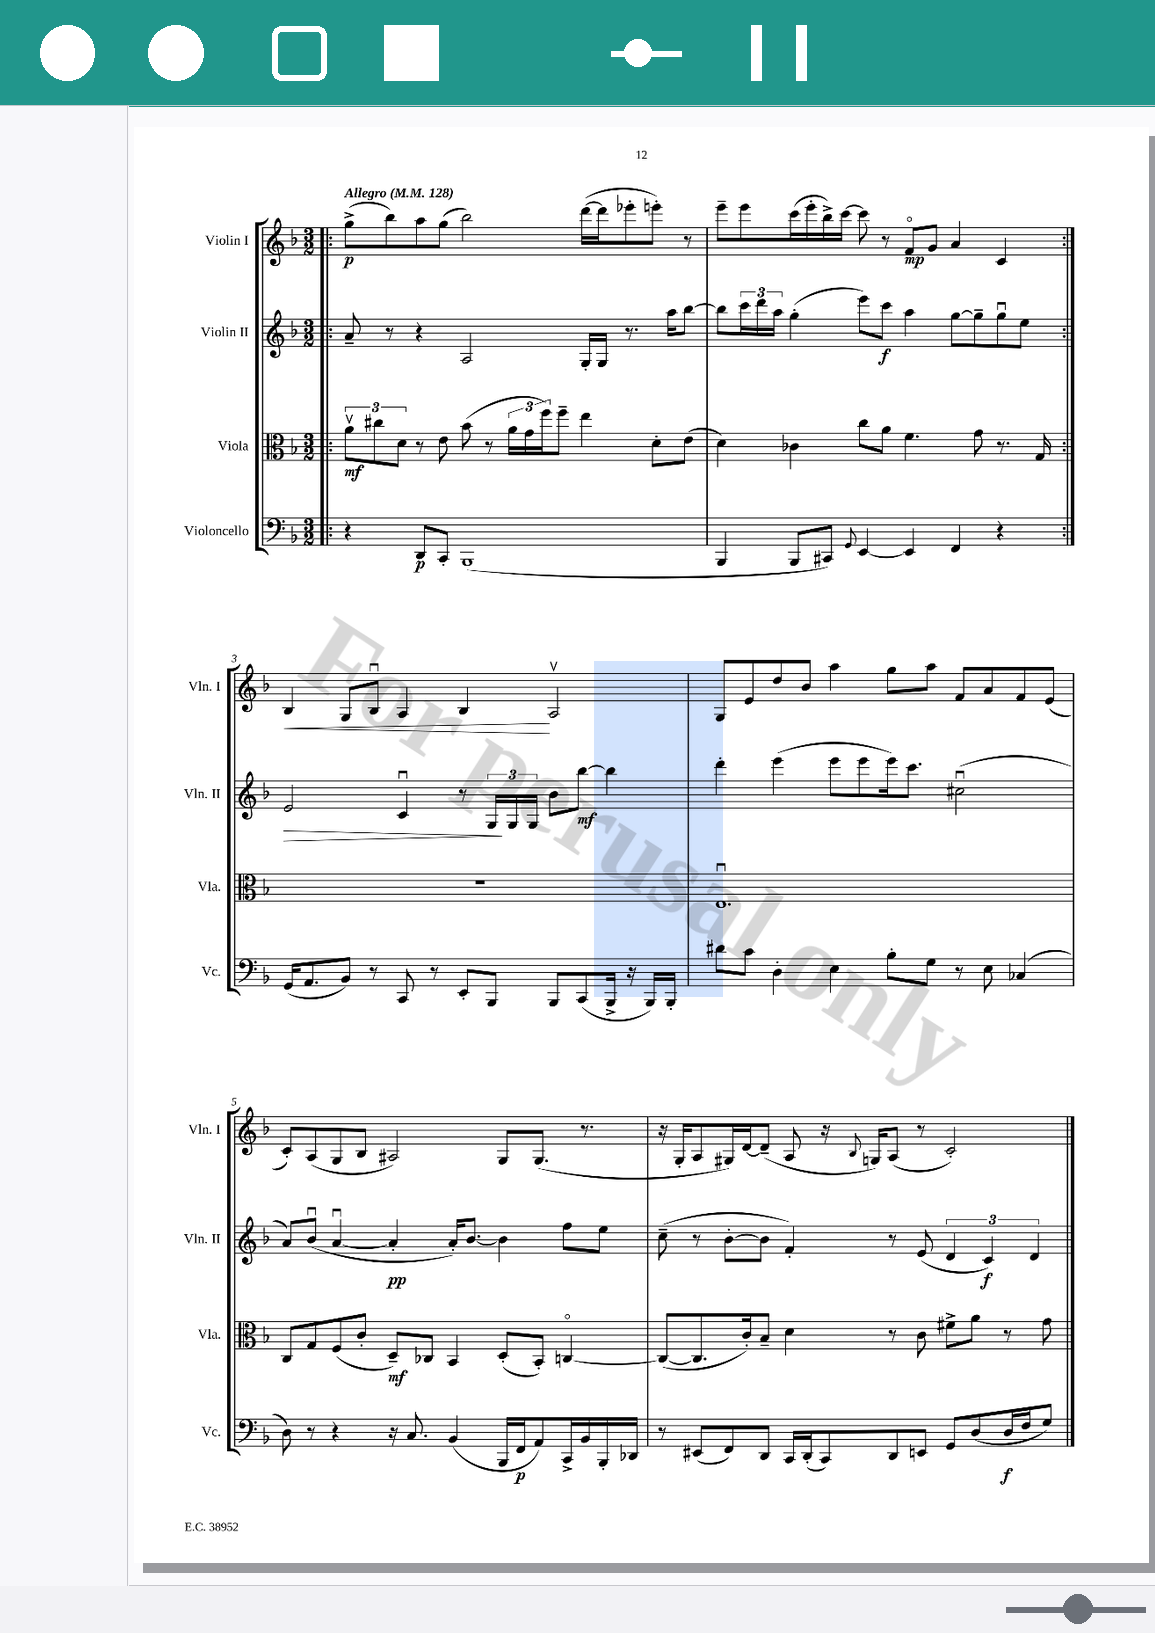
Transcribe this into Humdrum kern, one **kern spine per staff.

**kern	**dynam	**kern	**dynam	**kern	**dynam	**kern	**dynam
*part4	*part4	*part3	*part3	*part2	*part2	*part1	*part1
*staff4	*staff4	*staff3	*staff3	*staff2	*staff2	*staff1	*staff1
*I"Violoncello	*	*I"Viola	*	*I"Violin II	*	*I"Violin I	*
*I'Vc.	*	*I'Vla.	*	*I'Vln. II	*	*I'Vln. I	*
*clefF4	*	*clefC3	*	*clefG2	*	*clefG2	*
*k[b-]	*	*k[b-]	*	*k[b-]	*	*k[b-]	*
*M3/2	*	*M3/2	*	*M3/2	*	*M3/2	*
*MM128	*	*MM128	*	*MM128	*	*MM128	*
=1!|:	=1!|:	=1!|:	=1!|:	=1!|:	=1!|:	=1!|:	=1!|:
!	!	!	!	!	!	!LO:TX:a:B:t=Allegro	!
4r	.	12av\L	mf	8a~/	.	(8gg^\L	p
.	.	12cc#X\	.	.	.	.	.
.	.	.	.	8r	.	8bb-\)	.
.	.	12d\J	.	.	.	.	.
8DD/L	p	8r	.	4r	.	8aa\	.
8CC'/J	.	8e\	.	.	.	(8gg\J	.
(1BBB-	.	(8b-\	.	2A/	.	2bb-\)	.
.	.	8r	.	.	.	.	.
.	.	24a\LL	.	.	.	.	.
.	.	24g\	.	.	.	.	.
.	.	24ff\J)	.	.	.	.	.
.	.	8ff~\J	.	.	.	.	.
.	.	4ee\	.	16G'/LL	.	([16ddd\LL	.
.	.	.	.	16G/JJ	.	16ddd\J]	.
.	.	.	.	8.r	.	8eee-X'\	.
.	.	8d'\L	.	.	.	8eeen'\J)	.
.	.	.	.	16aa\KL	.	.	.
.	.	(8e\J	.	[8bb-\J	.	8r	.
=2	=2	=2	=2	=2	=2	=2	=2
4BBB-/	.	4d\)	.	8bb-\L]	.	8eee~\L	.
.	.	.	.	24ccc\L	.	8eee\	.
.	.	.	.	24ddd\	.	.	.
.	.	.	.	24aa\JJ	.	.	.
8BBB-/L	.	4c-X\	.	(4gg'\	.	(16ccc\L	.
.	.	.	.	.	.	16eee'\	.
8CC#X/J)	.	.	.	.	.	16bb-^\)	.
.	.	.	.	.	.	[16ccc\JJ	.
8qqGG/	.	.	.	.	.	.	.
[4EE/	.	8cc\L	.	8eee\L)	.	8ccc\]	.
.	.	8a\J	.	8ccc\J	f	8r	.
4EE/]	.	4.f\	.	4aa\	.	8f/L	mp
.	.	.	.	.	.	8g/J	.
4FF/	.	.	.	[8gg\L	.	4a/	.
.	.	8g\	.	8gg~\]	.	.	.
4r	.	8.r	.	8ggu\	.	4c/	.
.	.	.	.	8ee\J	.	.	.
.	.	16G/	.	.	.	.	.
!!LO:LB:g=z
=3:|!	=3:|!	=3:|!	=3:|!	=3:|!	=3:|!	=3:|!	=3:|!
!	!	!	!	!	!LO:HP:b	!	!LO:HP:b
(16GG/KL	.	1.r	.	2e/	>	4B-/	<
8.AA/	.	.	.	.	.	.	.
8BB-/J)	.	.	.	.	.	8G/L	.
8r	.	.	.	.	.	8B-u/J	.
8CC/	.	.	.	4cu/	.	4A/	.
8r	.	.	.	.	.	.	.
8EE'/L	.	.	.	8r	.	4B-/	.
8BBB-/J	.	.	.	24G/LL	.	.	.
.	.	.	.	24G/	]	.	.
.	.	.	.	24G/JJ	.	.	.
8BBB-/L	.	.	.	8b-\L	.	2Av/	[
(8CC/	.	.	.	[8bb-\J	mf	.	.
16BBB-^/Jk	.	.	.	4bb-\]	.	.	.
16r	.	.	.	.	.	.	.
16BBB-/LL)	.	.	.	.	.	.	.
16BBB-'/JJ	.	.	.	.	.	.	.
=4	=4	=4	=4	=4	=4	=4	=4
8d#X\L	.	1.Eu	.	4ddd'\	.	8G/L	.
8c\J	.	.	.	.	.	8e/	.
4D'\	.	.	.	(4eee\	.	8dd/	.
.	.	.	.	.	.	8b-/J	.
4E\	.	.	.	8eee\L	.	4aa\	.
.	.	.	.	8eee\	.	.	.
8B-'\L	.	.	.	16eee\k)	.	8gg\L	.
.	.	.	.	8.ccc\J	.	.	.
8G\J	.	.	.	.	.	8aa\J	.
8r	.	.	.	(2cc#Xu\	.	8f/L	.
8E\	.	.	.	.	.	8a/	.
(4C-X/	.	.	.	.	.	8f/	.
.	.	.	.	.	.	(8e/J	.
!!LO:LB:g=z
=5	=5	=5	=5	=5	=5	=5	=5
8D\)	.	8C/L	.	8a/L)	.	8c'/L)	.
8r	.	8G/	.	(8b-u/J	.	(8A/	.
4r	.	(8F/	.	[4au/	.	8G/	.
.	.	8c'/J	.	.	.	8B-/J	.
16r	.	8D~/L)	mf	4a'/]	pp	2A#X/)	.
8.C/	.	.	.	.	.	.	.
.	.	8C-X/J	.	.	.	.	.
(4BB-/	.	4BB-/	.	16a'/KL)	.	.	.
.	.	.	.	[8.b-/J	.	.	.
16BBB-/LL	.	(8D'/L	.	4b-\]	.	8G/L	.
16FF/J	p	.	.	.	.	.	.
8AA/)	.	8BB-'/J)	.	.	.	(8.G/J	.
16CC^/L	.	[4Cn/	.	8ff\L	.	.	.
16BB-/	.	.	.	.	.	8.r	.
16BBB-'/	.	.	.	8ee\J	.	.	.
16DD-X/JJ	.	.	.	.	.	.	.
=6	=6	=6	=6	=6	=6	=6	=6
8r	.	(8C/L_	.	(8cc~\	.	16r	.
.	.	.	.	.	.	16G'/KL	.
(8EE#X/L	.	8.C/]	.	8r	.	8A/	.
8FF/)	.	.	.	[8b-'\L	.	16G#X/L)	.
.	.	16c'/k)	.	.	.	[16d/J	.
8DD/J	.	8B-~/J	.	8b-\J]	.	(8d~/J]	.
16CC/LL	.	4d\	.	4f'/)	.	8A/	.
(16DD'/J	.	.	.	.	.	.	.
8CC/)	.	.	.	.	.	16r	.
.	.	.	.	.	.	8qqB-/	.
.	.	.	.	.	.	16Gn/KL)	.
8DD/	.	8r	.	8r	.	(8A/J	.
8EEn/J	.	8c\	.	(8e/	.	8r	.
8GG/L	.	8f#X^\L	.	6d/	.	2c'/)	.
(8D/	.	8a\J	.	.	.	.	.
.	.	.	.	6c/)	f	.	.
16D/L	f	8r	.	.	.	.	.
16F/J	.	.	.	.	.	.	.
.	.	.	.	6d/	.	.	.
8G/J)	.	8g\	.	.	.	.	.
==	==	==	==	==	==	==	==
*-	*-	*-	*-	*-	*-	*-	*-
